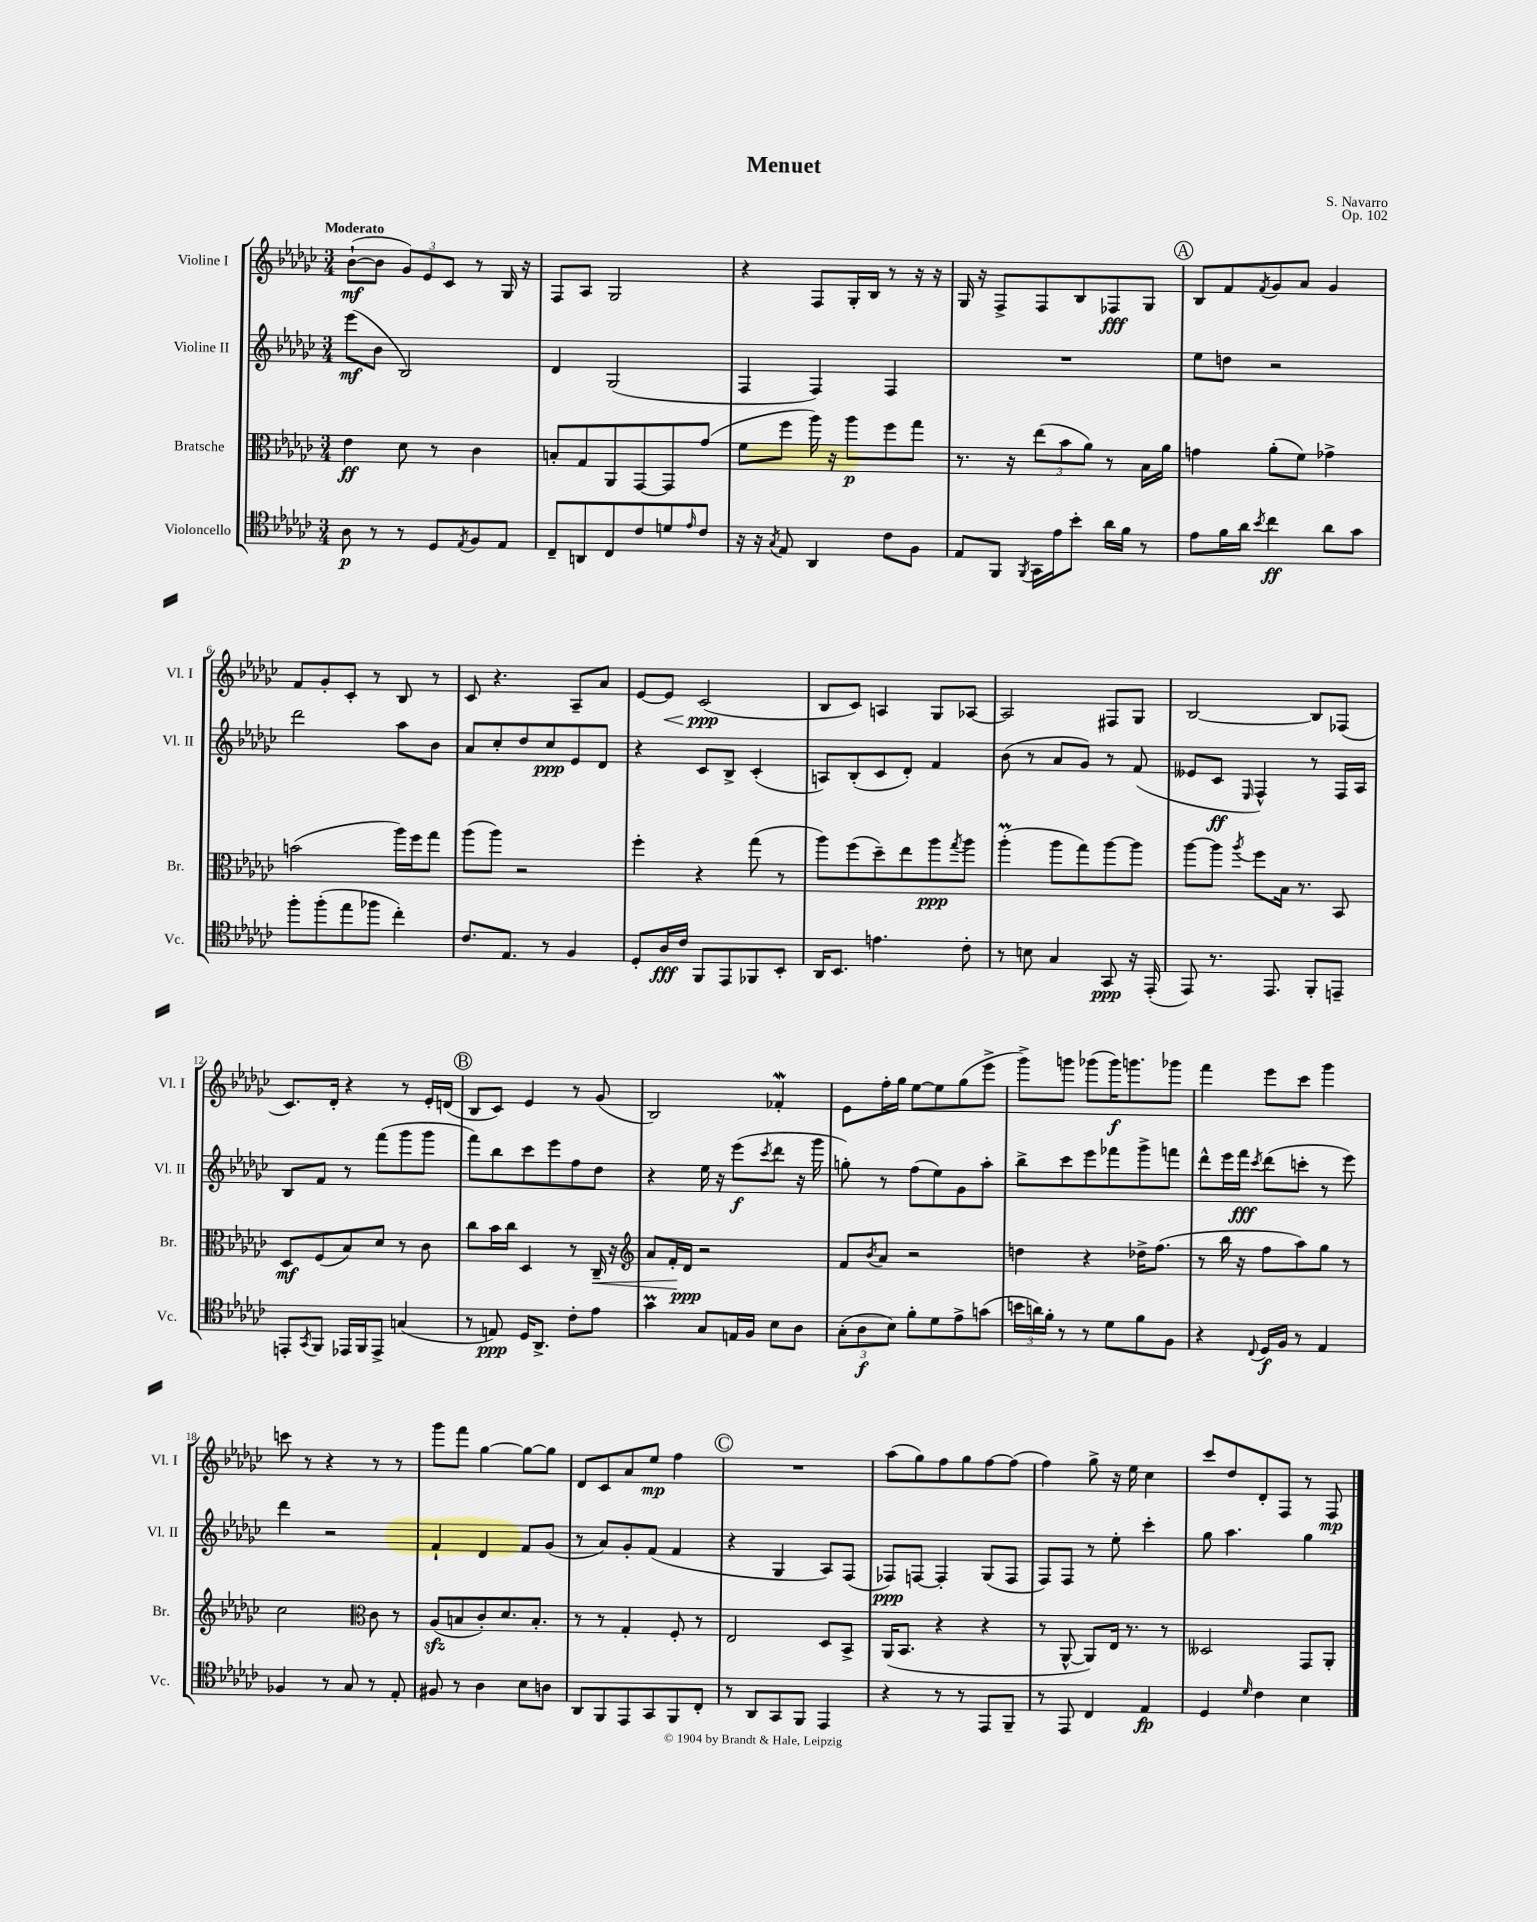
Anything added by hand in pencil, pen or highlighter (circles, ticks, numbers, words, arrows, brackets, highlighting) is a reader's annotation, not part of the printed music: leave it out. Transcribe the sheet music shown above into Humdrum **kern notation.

**kern	**dynam	**kern	**dynam	**kern	**dynam	**kern	**dynam
*part4	*part4	*part3	*part3	*part2	*part2	*part1	*part1
*staff4	*staff4	*staff3	*staff3	*staff2	*staff2	*staff1	*staff1
*I"Violoncello	*	*I"Bratsche	*	*I"Violine II	*	*I"Violine I	*
*I'Vc.	*	*I'Br.	*	*I'Vl. II	*	*I'Vl. I	*
*clefC4	*	*clefC3	*	*clefG2	*	*clefG2	*
*k[b-e-a-d-g-c-]	*	*k[b-e-a-d-g-c-]	*	*k[b-e-a-d-g-c-]	*	*k[b-e-a-d-g-c-]	*
*M3/4	*	*M3/4	*	*M3/4	*	*M3/4	*
=1	=1	=1	=1	=1	=1	=1	=1
!	!	!	!	!	!	!LO:TX:a:B:t=Moderato	!
8A-\	p	4e-\	ff	(8eee-\L	mf	([8b-`\L	mf
8r	.	.	.	8b-\J	.	8b-\J]	.
8r	.	8d-\	.	2B-/)	.	12g-/L)	.
.	.	.	.	.	.	12e-/	.
8D-/L	.	8r	.	.	.	.	.
.	.	.	.	.	.	12c-/J	.
8qE-/	.	.	.	.	.	.	.
8F/	.	4c-\	.	.	.	8r	.
8E-/J	.	.	.	.	.	16G-/	.
.	.	.	.	.	.	16r	.
=2	=2	=2	=2	=2	=2	=2	=2
8C-~/L	.	8Bn'/L	.	4d-/	.	8F/L	.
8AAn/	.	8G-/	.	.	.	8A-/J	.
8C-/	.	8AA-/	.	(2G-/	.	2G-/	.
8c-/	.	[8GG-/	.	.	.	.	.
8dn/	.	8GG-/]	.	.	.	.	.
16qqe-/	.	.	.	.	.	.	.
8c-/J	.	(8g-/J	.	.	.	.	.
=3	=3	=3	=3	=3	=3	=3	=3
16r	.	8f\L	.	4F/	.	4r	.
16r	.	.	.	.	.	.	.
8qG-/	.	.	.	.	.	.	.
8E-/	.	8ff\J	.	.	.	.	.
4AA-/	.	16aa-\)	.	4F/)	.	8F/L	.
.	.	16r	.	.	.	.	.
.	.	8aa-\L	p	.	.	16G-'/L	.
.	.	.	.	.	.	16B-/JJ	.
8c-\L	.	8ff\	.	4F/	.	8r	.
8F\J	.	8gg-\J	.	.	.	16r	.
.	.	.	.	.	.	16r	.
=4	=4	=4	=4	=4	=4	=4	=4
8E-/L	.	8.r	.	2.r	.	16G-/	.
.	.	.	.	.	.	16r	.
8FF/J	.	.	.	.	.	8F^/L	.
.	.	16r	.	.	.	.	.
8qFF/	.	.	.	.	.	.	.
16GG-\LL	.	(12ee-\L	.	.	.	8F/	.
16e-\J	.	.	.	.	.	.	.
.	.	12b-\	.	.	.	.	.
8b-'\J	.	.	.	.	.	8B-/	.
.	.	12a-\J)	.	.	.	.	.
16a-\LL	.	8r	.	.	.	8F-X/	fff
16f\JJ	.	.	.	.	.	.	.
8r	.	16B-\LL	.	.	.	8G-/J	.
.	.	16a-\JJ	.	.	.	.	.
!!LO:REH:place=s1:t=A
=5	=5	=5	=5	=5	=5	=5	=5
8e-\L	.	4gn\	.	8ee-\L	.	8B-/L	.
16f\L	.	.	.	8ddn\J	.	8f/	.
16a-\JJ	.	.	.	.	.	.	.
8qb-/	.	.	.	.	.	8qf/	.
4cc-\	ff	(8a-'\L	.	2r	.	8g-/	.
.	.	8f\J)	.	.	.	8a-/J	.
8a-\L	.	4g-X^\	.	.	.	4g-/	.
8g-\J	.	.	.	.	.	.	.
!!LO:LB:g=z
=6	=6	=6	=6	=6	=6	=6	=6
8ff'\L	.	(2bn\	.	2ddd-\	.	8f/L	.
(8ff'\	.	.	.	.	.	8g-'/	.
8ee-\	.	.	.	.	.	8c-'/J	.
8ff-X\J	.	.	.	.	.	8r	.
4cc-'\)	.	16aa-\LL)	.	8aa-\L	.	8B-/	.
.	.	16ff\J	.	.	.	.	.
.	.	8gg-\J	.	8b-\J	.	8r	.
=7	=7	=7	=7	=7	=7	=7	=7
8.c-/L	.	(8aa-\L	.	8a-/L	.	8c-/	.
.	.	8aa-\J)	.	8cc-'/	.	4.r	.
8.E-/J	.	.	.	.	.	.	.
.	.	2r	.	8dd-/	.	.	.
8r	.	.	.	8cc-/	ppp	.	.
4F/	.	.	.	8e-/	.	8A-~/L	.
.	.	.	.	8d-/J	.	8a-/J	.
=8	=8	=8	=8	=8	=8	=8	=8
8D-'/L	.	4ff'\	.	4r	.	[8e-/L	.
!	!	!	!	!	!	!	!LO:HP:b
16A-/L	fff	.	.	.	.	8e-/J]	<
16c-/JJ	.	.	.	.	.	.	.
8FF/L	.	4r	.	8c-/L	.	(2c-/	ppp
8EE-/	.	.	.	8B-^/J	.	.	.
8FF-X/	.	(8gg-\	.	(4c-'/	.	.	.
8BB-'/J	.	8r	.	.	.	.	.
.	.	.	.	.	.	.	[
=9	=9	=9	=9	=9	=9	=9	=9
16AA-/KL	.	8aa-\L)	.	8An/L)	.	8B-/L	.
8.BB-/J	.	.	.	.	.	.	.
.	.	(8ff\	.	(8B-'/	.	8c-/J)	.
4.en\	.	8dd-~\)	.	8c-/	.	4An/	.
.	.	8ee-\	.	8d-'/J)	.	.	.
.	.	8aa-\	ppp	4f/	.	8G-/L	.
.	.	8qgg-/	.	.	.	.	.
8c-'\	.	8aa-\J	.	.	.	[8A-X/J	.
=10	=10	=10	=10	=10	=10	=10	=10
8r	.	(4aa-M'\	.	(8b-\	.	2A-/]	.
8Bn\	.	.	.	8r	.	.	.
4G-/	.	8aa-\L	.	8a-/L	.	.	.
.	.	8gg-\)	.	8g-/J)	.	.	.
8GG-/	ppp	[8aa-\	.	8r	.	8F#X/L	.
16r	.	8aa-\J]	.	(8f/	.	8G-/J	.
(16EE-'/	.	.	.	.	.	.	.
=11	=11	=11	=11	=11	=11	=11	=11
8EE-/)	.	[8aa-\L	.	8e--X/L	.	[2B-/	.
8.r	.	8aa-\J]	.	8c-/J	ff	.	.
.	.	8qaa-/	.	16qqE-/	.	.	.
.	.	8ff\L	.	4F^^/)	.	.	.
8.EE-/	.	.	.	.	.	.	.
.	.	16B-\Jk	.	.	.	.	.
.	.	8.r	.	.	.	.	.
8FF'/L	.	.	.	8r	.	8B-/L]	.
8EEn~/J	.	8BB-/	.	16F/LL	.	(8F-X/J	.
.	.	.	.	16A-/JJ	.	.	.
!!LO:LB:g=z
=12	=12	=12	=12	=12	=12	=12	=12
8EEn'/L	.	8D-/L	mf	8B-/L	.	8.c-/L)	.
8qGG-/	.	.	.	.	.	.	.
8FF/J	.	(8F/	.	8f/J	.	.	.
.	.	.	.	.	.	16d-'/Jk	.
16EE-X/LL	.	8B-/)	.	8r	.	4r	.
16FF/J	.	.	.	.	.	.	.
8EE-^/J	.	8d-/J	.	(8fff\L	.	.	.
(4Gn/	.	8r	.	8ggg-\	.	8r	.
.	.	8c-\	.	8ggg-\J	.	16e-'/LL	.
.	.	.	.	.	.	(16dn/JJ	.
!!LO:REH:place=s1:t=B
=13	=13	=13	=13	=13	=13	=13	=13
8r	.	8cc-\L	.	8fff\L)	.	8B-/L	.
8En/)	ppp	16b-\L	.	8bb-\	.	8c-/J)	.
.	.	16cc-\JJ	.	.	.	.	.
16D-/KL	.	4D-/	.	8ccc-\	.	4e-/	.
8.AA-^/J	.	.	.	.	.	.	.
.	.	.	.	8eee-\	.	.	.
8c-'\L	.	8r	.	8ff\	.	8r	.
!	!	!	!LO:HP:b	!	!	!	!
8e-\J	.	16C-~/	<	8dd-\J	.	(8g-/	.
.	.	16r	.	.	.	.	.
=14	=14	=14	=14	=14	=14	=14	=14
*	*	*clefG2	*	*	*	*	*
4g-M\	.	8a-/L	.	4r	.	2B-/)	.
.	.	16f'/L	.	.	.	.	.
.	.	16d-/JJ	[ ppp	.	.	.	.
8G-/L	.	2r	.	16ee-\	.	.	.
.	.	.	.	16r	.	.	.
16En/L	.	.	.	(8eee-\L	f	.	.
16F/JJ	.	.	.	.	.	.	.
.	.	.	.	8qccc-/	.	.	.
8B-\L	.	.	.	8ddd-\J	.	4f-Xw'/	.
8A-\J	.	.	.	16r	.	.	.
.	.	.	.	16ggg-\	.	.	.
=15	=15	=15	=15	=15	=15	=15	=15
(12G-'\L	.	8f/L	.	8ggn'\)	.	8e-\L	.
12A-\	f	.	.	.	.	.	.
.	.	8qb-/	.	.	.	.	.
.	.	8a-/J	.	8r	.	16ff'\L	.
12B-\J)	.	.	.	.	.	.	.
.	.	.	.	.	.	16gg-\JJ	.
8f'\L	.	2r	.	(8ff\L	.	[8ee-\L	.
8d-\	.	.	.	8ee-\)	.	8ee-\]	.
8e-^\	.	.	.	8g-\	.	(8gg-\	.
(8gn\J	.	.	.	8aa-'\J	.	8eee-^\J	.
=16	=16	=16	=16	=16	=16	=16	=16
24bn\LL	.	4ddn\	.	8bb-^\L	.	8ggg-^\L)	.
24an\)	.	.	.	.	.	.	.
24f'\JJ	.	.	.	.	.	.	.
8r	.	.	.	8ccc-\	.	8gggn\J	.
8r	.	4r	.	8eee-\	.	(8ggg-X\L	.
8d-\L	.	.	.	8fff-X\	.	16ggg-\K)	f
.	.	.	.	.	.	8.gggn\	.
8f\	.	16dd-X^\KL	.	8ggg-^\	.	.	.
.	.	(8.ff\J	.	.	.	.	.
8F\J	.	.	.	8fffn\J	.	8ggg-X\J	.
=17	=17	=17	=17	=17	=17	=17	=17
4r	.	8r	.	8ddd-^^\L	.	4fff\	.
.	.	16bb-\	.	16eee-\L	.	.	.
.	.	16r	.	16fff\JJ	fff	.	.
8qqC-/	.	.	.	8qccc-/	.	.	.
16D-/LL	f	8ff\L	.	(8ddd-\L	.	8eee-\L	.
16F/JJ	.	.	.	.	.	.	.
8r	.	8aa-\)	.	8cccn'\J	.	8ccc-\J	.
4E-/	.	8gg-\J	.	8r	.	4ggg-\	.
.	.	8r	.	8eee-\)	.	.	.
!!LO:LB:g=z
=18	=18	=18	=18	=18	=18	=18	=18
4F-X/	.	2cc-\	.	4ddd-\	.	8cccn\	.
.	.	.	.	.	.	8r	.
8r	.	.	.	2r	.	4r	.
8G-/	.	.	.	.	.	.	.
*	*	*clefC3	*	*	*	*	*
8r	.	8c-\	.	.	.	8r	.
8E-'/	.	8r	.	.	.	8r	.
=19	=19	=19	=19	=19	=19	=19	=19
8F#X/	.	(8A-zz/L	.	4f`/	.	8ggg-\L	.
8r	.	8Bn/	.	.	.	8fff\J	.
4A-\	.	8c-'/)	.	4d-/	.	[4gg-\	.
.	.	8.d-/	.	.	.	.	.
8B-\L	.	.	.	8f/L	.	8gg-\L_	.
.	.	8.B'/J	.	.	.	.	.
8An\J	.	.	.	(8g-/J	.	8gg-\J]	.
=20	=20	=20	=20	=20	=20	=20	=20
8AA-/L	.	8r	.	8r	.	8d-/L	.
8FF/	.	8r	.	8a-/L)	.	8c-/	.
8EE-/	.	4G-'/	.	8g-'/	.	8a-/	.
8GG-/	.	.	.	(8f/J	.	8ee-/J	mp
8FF/	.	8F'/	.	4f/	.	4ff\	.
8C-'/J	.	8r	.	.	.	.	.
!!LO:REH:place=s1:t=C
=21	=21	=21	=21	=21	=21	=21	=21
8r	.	2E-/	.	4r	.	2.r	.
8AA-/L	.	.	.	.	.	.	.
8GG-/	.	.	.	4G-/	.	.	.
8FF/J	.	.	.	.	.	.	.
4EE-/	.	8D-/L	.	8A-/L)	.	.	.
.	.	8BB-^/J	.	(8F/J	.	.	.
=22	=22	=22	=22	=22	=22	=22	=22
4r	.	(16AA-/KL	.	8F-X/L)	ppp	(8aa-\L	.
.	.	8.BB-/J	.	.	.	.	.
.	.	.	.	[8Fn/J	.	8gg-\)	.
8r	.	4r	.	4F'/]	.	8ff\	.
8r	.	.	.	.	.	8gg-\	.
8EE-/L	.	4r	.	(8G-/L	.	[8ff\	.
8FF~/J	.	.	.	8F/J	.	(8ff\J]	.
=23	=23	=23	=23	=23	=23	=23	=23
8r	.	8r	.	8F/L)	.	4ff\)	.
8EE-/	.	[8AA-^^/	.	8F/J	.	.	.
4C-/	.	8AA-/L])	.	8r	.	8gg-^\	.
.	.	16E-/Jk	.	8ee-'\	.	16r	.
.	.	8.r	.	.	.	16ee-\	.
4E-/	fp	.	.	4ccc-'\	.	4cc-\	.
.	.	8r	.	.	.	.	.
=24	=24	=24	=24	=24	=24	=24	=24
4D-/	.	2D--X/	.	8gg-\	.	8ccc-/L	.
.	.	.	.	4.aa-\	.	8dd-/	.
16qqd-/	.	.	.	.	.	.	.
4c-\	.	.	.	.	.	8d-'/	.
.	.	.	.	.	.	8F/J	.
4B-\	.	8GG-/L	.	4gg-\	.	8r	.
.	.	8AA-'/J	.	.	.	8F/	mp
==	==	==	==	==	==	==	==
*-	*-	*-	*-	*-	*-	*-	*-
